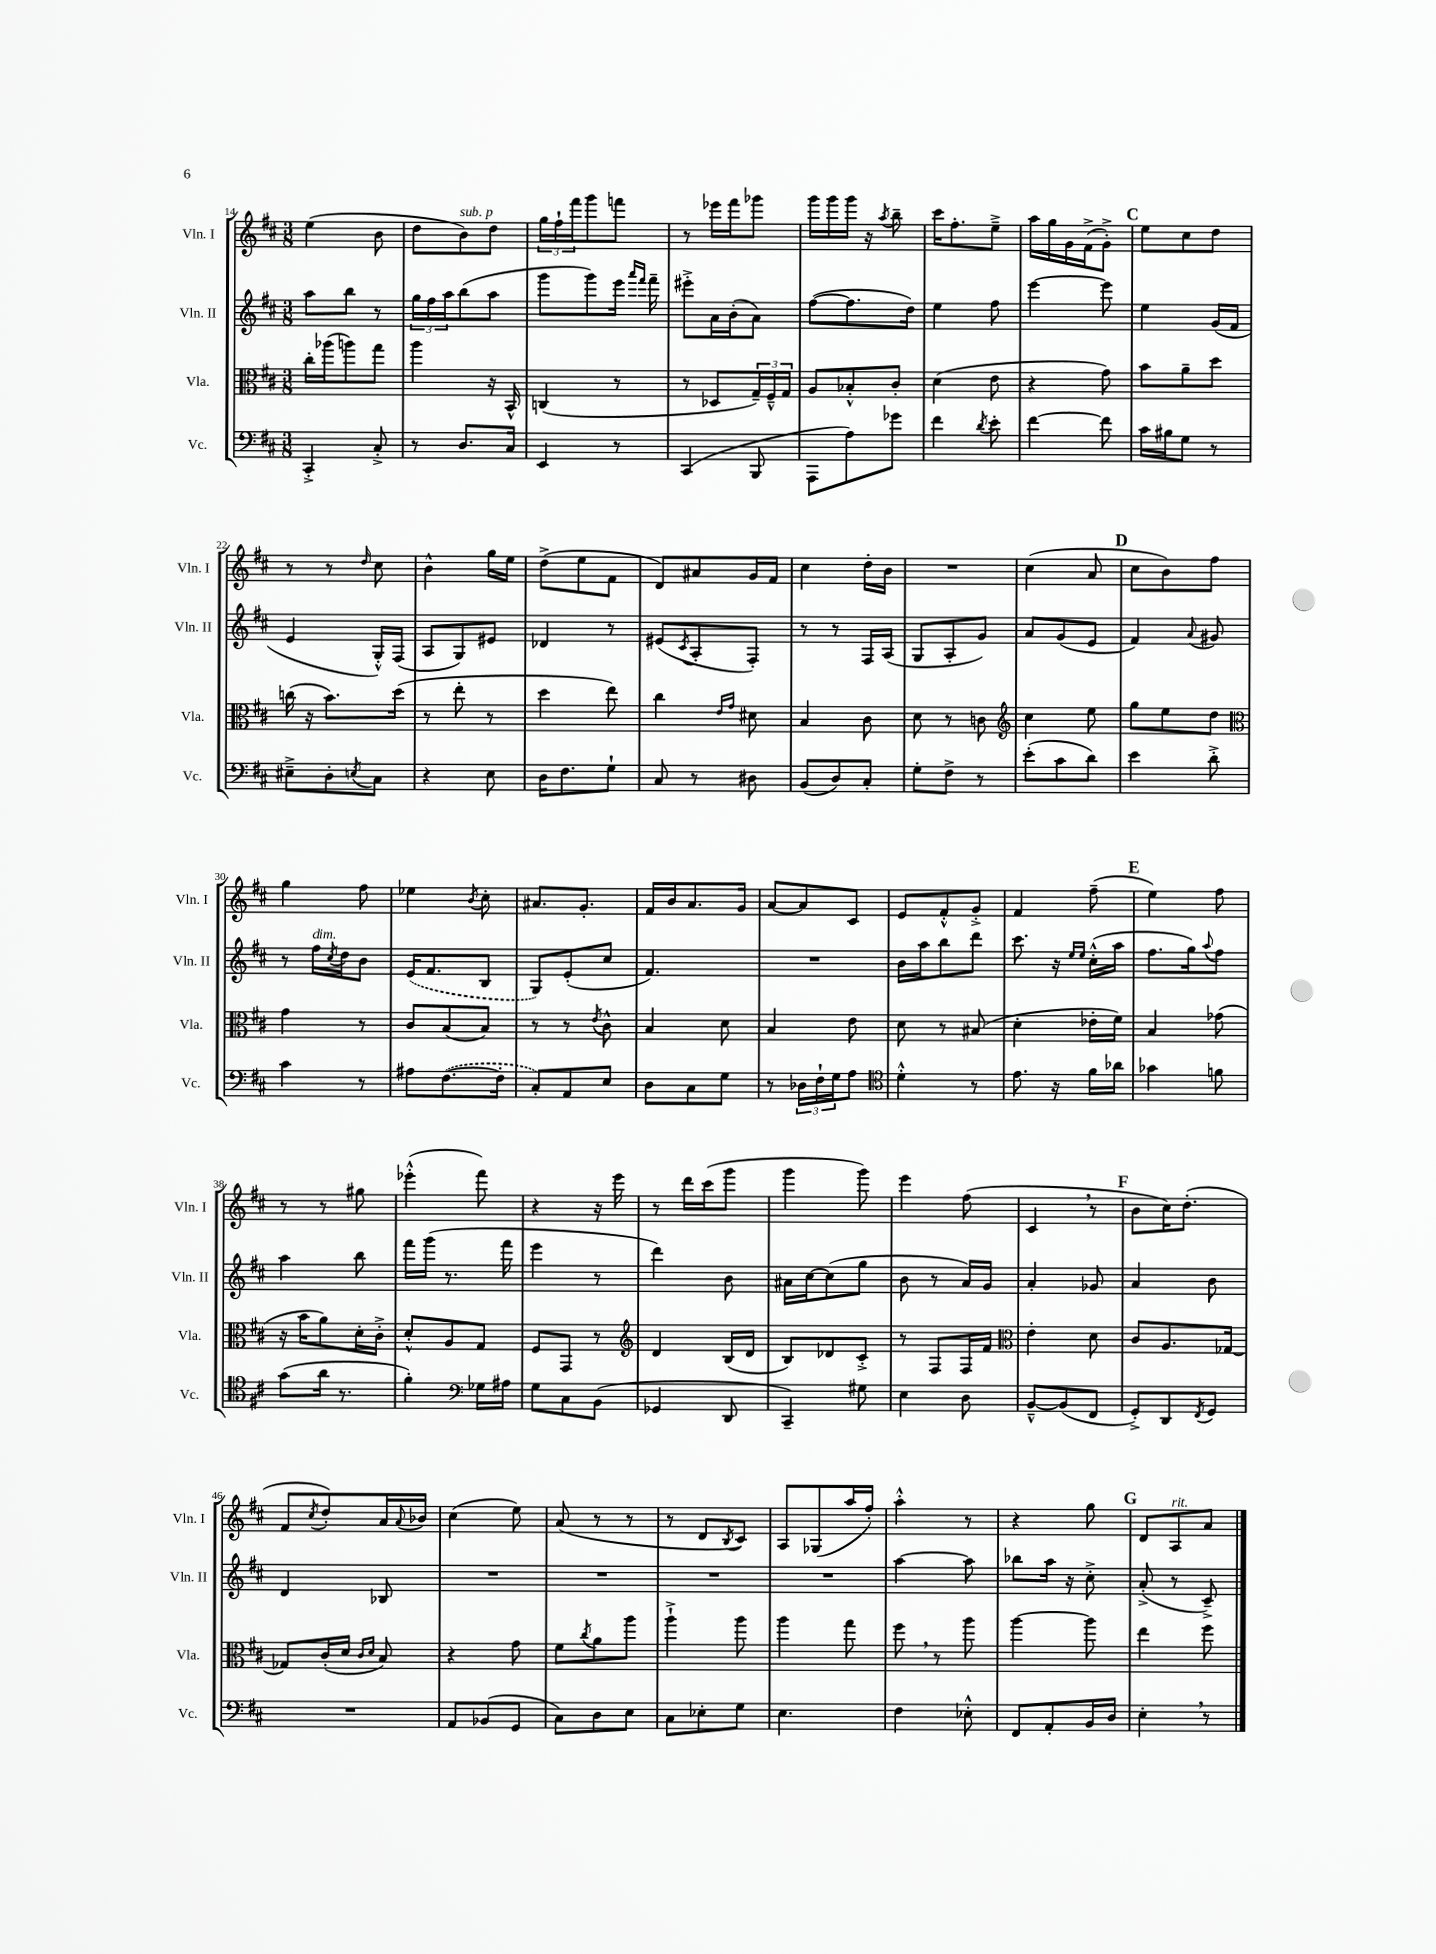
<<
\new StaffGroup <<
\new Staff = "s0" \with { instrumentName = "Vln. I" shortInstrumentName = "Vln. I" } {
    \clef treble \key d \major \numericTimeSignature \time 3/8
    e''4( b'8 |
    d''8 b'8^\markup { \italic "sub. p" }) d''8 |
    \tuplet 3/2 { g''16 fis''16-! fis'''16 } g'''8 f'''8 |
    r8 ees'''16 fis'''16 ges'''8 |
    g'''16 g'''16 g'''16 r16 \acciaccatura { a''8 } b''8-- |
    cis'''16 fis''8.-. e''8---> |
    a''16 g''16 g'16 fis'16->( g'8-.->) |
    \mark \markup { \bold "C" } e''8 cis''8 d''8 |
    r8 r8 \grace { d''16 } cis''8 |
    b'4-^ g''16 e''16 |
    d''8->( e''8 fis'8 |
    d'8) ais'8 g'16 fis'16 |
    cis''4 d''16-. b'16 |
    R4. |
    cis''4( a'8 |
    \mark \markup { \bold "D" } cis''8 b'8) fis''8 |
    g''4 fis''8 |
    ees''4 \acciaccatura { b'8 } cis''8-. |
    ais'8. g'8.-. |
    fis'16 b'16 a'8. g'16 |
    a'8~ a'8 cis'8 |
    e'8 fis'8-.-^ g'8-.-> |
    fis'4 fis''8--( |
    \mark \markup { \bold "E" } e''4) fis''8 |
    r8 r8 gis''8 |
    ees'''4-.-^( fis'''8) |
    r4 r16 e'''16 |
    r8 d'''16 cis'''16( g'''8 |
    g'''4 g'''8) |
    e'''4 fis''8( |
    cis'4 \breathe r8 |
    \mark \markup { \bold "F" } b'8 cis''16) d''8.-.( |
    fis'8 \acciaccatura { cis''8 } d''8-.) a'16 \appoggiatura { a'8 } bes'16 |
    cis''4( e''8) |
    a'8( r8 r8 |
    r8 d'8 \acciaccatura { b8 } cis'8) |
    a8 ges8( a''16 fis''16-.) |
    a''4-.-^ r8 |
    r4 g''8 |
    \mark \markup { \bold "G" } d'8 a8^\markup { \italic "rit." } a'8 \bar "|." |
}
\new Staff = "s1" \with { instrumentName = "Vln. II" shortInstrumentName = "Vln. II" } {
    \clef treble \key d \major \numericTimeSignature \time 3/8
    a''8 b''8 r8 |
    \tuplet 3/2 { g''16 fis''16 a''16 } b''8( a''8 |
    g'''8 g'''8) e'''16 \grace { a'''16 fis'''16 } fis'''16-- |
    eis'''8-.-> a'16 b'16-.( a'8) |
    fis''8~( fis''8. d''16) |
    e''4 fis''8 |
    e'''4~ e'''8 |
    \mark \markup { \bold "C" } e''4 g'16( fis'16 |
    e'4 g16-.-^) fis16( |
    a8 g8) eis'8 |
    des'4 r8 |
    eis'8( \acciaccatura { cis'8 } a8-. fis8-.) |
    r8 r8 fis16 a16( |
    g8 a8-. g'8) |
    a'8 g'8( e'8 |
    \mark \markup { \bold "D" } fis'4) \appoggiatura { a'8 } gis'8 |
    r8 fis''16^\markup { \italic "dim." } \acciaccatura { cis''8 } d''16 b'8 |
    \once \slurDashed e'16( fis'8. b8 |
    g8) e'8-.( cis''8 |
    fis'4.) |
    R4. |
    b'16 a''16 b''8 d'''8 |
    cis'''8. r16 \grace { e''16 e''16 } cis''16-.-^( a''16 |
    \mark \markup { \bold "E" } fis''8. g''16) \appoggiatura { a''8 } fis''8 |
    a''4 b''8 |
    fis'''16 g'''16( r8. fis'''16 |
    e'''4 r8 |
    d'''4) b'8 |
    ais'16 cis''16~ cis''8( g''8 |
    b'8 r8 a'16) g'16 |
    a'4-. ges'8 |
    \mark \markup { \bold "F" } a'4 b'8 |
    d'4 bes8 |
    R4. |
    R4. |
    R4. |
    R4. |
    a''4~ a''8 |
    bes''8 a''16 r16 cis''8-.-> |
    \mark \markup { \bold "G" } a'8-.->( r8 cis'8--->) \bar "|." |
}
\new Staff = "s2" \with { instrumentName = "Vla." shortInstrumentName = "Vla." } {
    \clef alto \key d \major \numericTimeSignature \time 3/8
    cis''16-. aes''16( a''8) g''8 |
    a''4 r16 b,16-^ |
    c4( r8 |
    r8 des8 \tuplet 3/2 { g16--) fis16---^ g16 } |
    a8 bes8-.-^ cis'8-. |
    d'4( e'8 |
    r4 g'8) |
    \mark \markup { \bold "C" } b'8 a'8-- d''8 |
    c''16( r16 b'8.) d''16( |
    r8 e''8-. r8 |
    d''4 e''8) |
    cis''4 \grace { e'16 g'16 } dis'8 |
    b4 cis'8 |
    d'8 r8 c'8 |
    \clef treble cis''4 e''8 |
    \mark \markup { \bold "D" } g''8 e''8 d''8 |
    \clef alto g'4 r8 |
    cis'8 b8( b8) |
    r8 r8 \acciaccatura { e'8 } cis'8-^ |
    b4 d'8 |
    b4 e'8 |
    d'8 r8 bis8( |
    d'4-. ees'16-. fis'16) |
    \mark \markup { \bold "E" } b4 ges'8( |
    r16 b'16 a'8) d'16-. cis'16-.-> |
    d'8-.-^ a8 g8 |
    fis8 g,8 r8 |
    \clef treble d'4 b16( d'16 |
    b8) des'8 cis'8-.-> |
    r8 fis8 fis16 fis'16 |
    \clef alto e'4-. d'8 |
    \mark \markup { \bold "F" } cis'8 a8. ges16~ |
    ges8 cis'16-.( d'16 \grace { cis'16 d'16 } b8) |
    r4 g'8 |
    fis'8 \acciaccatura { cis''8 } a'8 a''8 |
    a''4-!-> a''8 |
    a''4 g''8 |
    fis''8 \breathe r8 a''8 |
    a''4~ a''8 |
    \mark \markup { \bold "G" } e''4 fis''8 \bar "|." |
}
\new Staff = "s3" \with { instrumentName = "Vc." shortInstrumentName = "Vc." } {
    \clef bass \key d \major \numericTimeSignature \time 3/8
    cis,4-.-> cis8-.-> |
    r8 d8. cis16 |
    e,4 r8 |
    cis,4( b,,8 |
    a,,8 a8) ges'8 |
    fis'4 \acciaccatura { d'8 } e'8-. |
    fis'4~ fis'8 |
    \mark \markup { \bold "C" } cis'16 bis16 g8 r8 |
    eis8---> d8-. \acciaccatura { e8 } cis8 |
    r4 e8 |
    d16 fis8. g8-! |
    cis8 r8 dis8 |
    b,8( d8) cis8-. |
    g8-. fis8-> r8 |
    e'8-.( cis'8 d'8) |
    \mark \markup { \bold "D" } e'4 d'8-.-> |
    cis'4 r8 |
    ais8 \once \slurDashed fis8.~( fis16-. |
    cis8-.) a,8 e8 |
    d8 cis8 g8 |
    r8 \tuplet 3/2 { des16 fis16-! g16 } a8 |
    \clef tenor d'4-.-^ r8 |
    e'8. r16 fis'16 aes'16 |
    \mark \markup { \bold "E" } ges'4 f'8 |
    g'8( a'16 r8. |
    fis'4-.) \clef bass ges16 ais16 |
    g8 cis8 b,8( |
    ges,4 d,8 |
    cis,4--) gis8 |
    e4 d8 |
    b,8~---^ b,8( fis,8 |
    \mark \markup { \bold "F" } g,8-.->) d,8 \acciaccatura { fis,8 } g,8 |
    R4. |
    a,8 bes,8( g,8 |
    cis8) d8 e8 |
    cis8 ees8-. g8 |
    e4. |
    fis4 ees8-.-^ |
    fis,8 a,8-. b,16 d16 |
    \mark \markup { \bold "G" } e4-. \breathe r8 \bar "|." |
}
>>
>>
\layout { \context { \Score currentBarNumber = #14 } }
